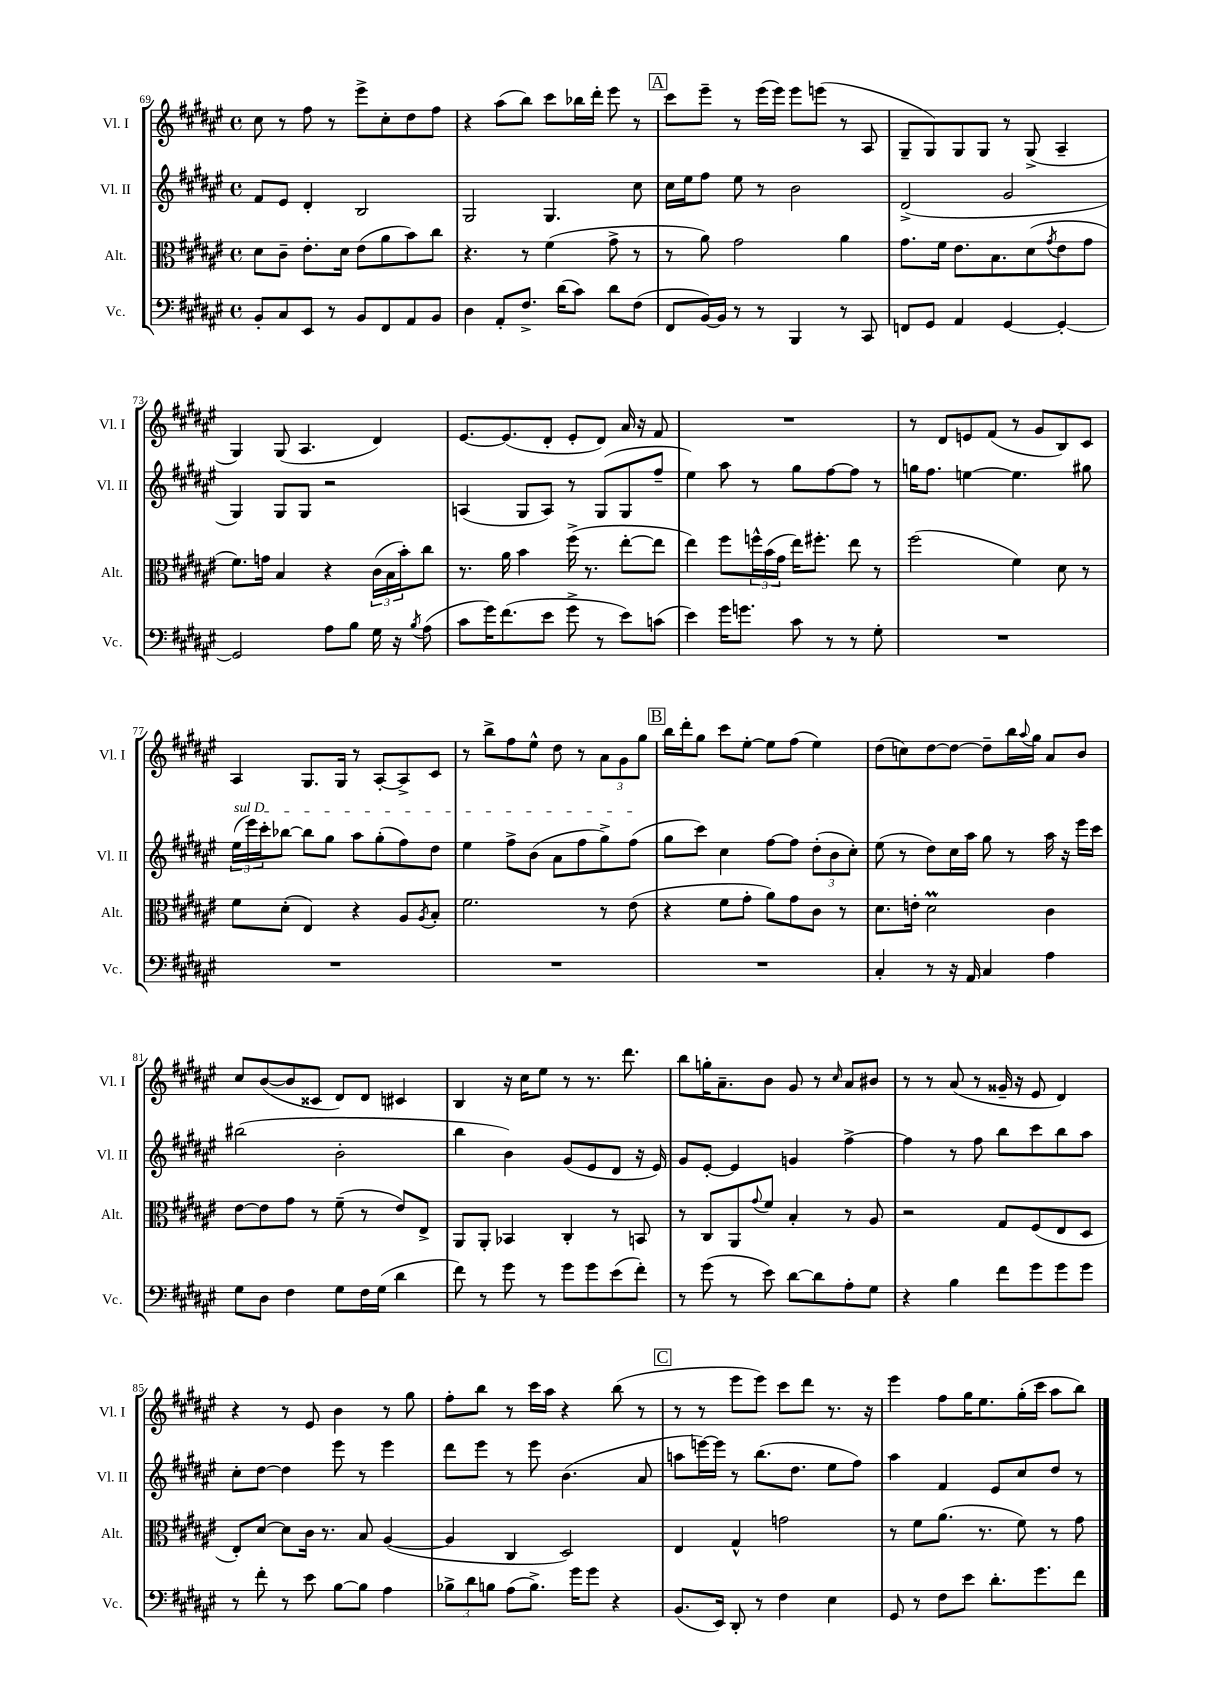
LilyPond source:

<<
\new StaffGroup <<
\new Staff = "s0" \with { instrumentName = "Vl. I" shortInstrumentName = "Vl. I" } {
    \clef treble \key fis \major \defaultTimeSignature \time 4/4
    cis''8 r8 fis''8 r8 eis'''8-> cis''8-. dis''8 fis''8 |
    r4 ais''8( b''8) cis'''8 bes''16 dis'''16-. eis'''8 r8 |
    \mark \markup { \box "A" } cis'''8 eis'''8-- r8 eis'''16( eis'''16) eis'''8 e'''8( r8 ais8 |
    gis8-- gis8) gis8 gis8 r8 gis8->( ais4-- |
    gis4) gis8( ais4. dis'4) |
    eis'8.~ eis'8.( dis'8-. eis'8-. dis'8) ais'16 r16 fis'8 |
    R1 |
    r8 dis'8 e'8 fis'8( r8 gis'8 b8) cis'8 |
    ais4 gis8. gis16 r8 ais8~-. ais8-> cis'8 |
    r8 b''8-> fis''8 eis''8-^ dis''8 r8 \tuplet 3/2 { ais'8 gis'8 gis''8 } |
    \mark \markup { \box "B" } b''16 dis'''16-. gis''8 cis'''8 eis''8~-. eis''8 fis''8( eis''4) |
    dis''8( c''8) dis''8~ dis''8~ dis''8-- b''16 \appoggiatura { ais''8 } gis''16 ais'8 b'8 |
    cis''8 b'8~( b'8 cisis'8 dis'8) dis'8 cis'4 |
    b4 r16 cis''16 eis''8 r8 r8. dis'''8. |
    b''8 g''16-. ais'8.-- b'8 gis'8 r8 \grace { cis''16 } ais'8 bis'8 |
    r8 r8 ais'8( r8 gisis'16-- r16 eis'8 dis'4) |
    r4 r8 eis'8 b'4 r8 gis''8 |
    fis''8-. b''8 r8 cis'''16 ais''16 r4 b''8( r8 |
    \mark \markup { \box "C" } r8 r8 eis'''8 eis'''8) cis'''8 dis'''8 r8. r16 |
    eis'''4 fis''8 gis''16 eis''8. gis''16-.( cis'''16 ais''8 b''8) \bar "|." |
}
\new Staff = "s1" \with { instrumentName = "Vl. II" shortInstrumentName = "Vl. II" } {
    \clef treble \key fis \major \defaultTimeSignature \time 4/4
    fis'8 eis'8 dis'4-. b2 |
    gis2 gis4. cis''8 |
    \mark \markup { \box "A" } cis''16 eis''16 fis''8 eis''8 r8 b'2 |
    dis'2->( gis'2 |
    gis4) gis8 gis8 r2 |
    a4( gis8 a8) r8 gis8( gis8 fis''8-- |
    eis''4) ais''8 r8 gis''8 fis''8~ fis''8 r8 |
    g''16 fis''8. e''4~ e''4. gis''8 |
    \tuplet 3/2 { \once \override TextSpanner.bound-details.left.text = \markup { \italic "sul D" } eis''16\startTextSpan( eis'''16) cis'''16-. } bes''8~ bes''8 gis''8 ais''8 gis''8-.( fis''8) dis''8 |
    eis''4 fis''8-> b'8( ais'8 fis''8 gis''8->) fis''8\stopTextSpan( |
    \mark \markup { \box "B" } gis''8 cis'''8) cis''4 fis''8~ fis''8 \tuplet 3/2 { dis''8-.( b'8 cis''8-.) } |
    eis''8( r8 dis''8) cis''16 ais''16 gis''8 r8 ais''16 r16 eis'''16 cis'''16 |
    bis''2( b'2-. |
    b''4 b'4) gis'8( eis'8 dis'8 r16 eis'16) |
    gis'8 eis'8~-. eis'4 g'4 fis''4~-> |
    fis''4 r8 fis''8 b''8 cis'''8 b''8 ais''8 |
    cis''8-. dis''8~ dis''4 eis'''8 r8 eis'''4 |
    dis'''8 eis'''8 r8 eis'''8 b'4.( ais'8 |
    \mark \markup { \box "C" } a''8 e'''16~) e'''16 r8 b''8.( dis''8. eis''8 fis''8) |
    ais''4 fis'4 eis'8 cis''8 dis''8 r8 \bar "|." |
}
\new Staff = "s2" \with { instrumentName = "Alt." shortInstrumentName = "Alt." } {
    \clef alto \key fis \major \defaultTimeSignature \time 4/4
    dis'8 cis'8-- eis'8.-. dis'16 eis'8( ais'8 b'8) cis''8 |
    r4. r8 fis'4( gis'8-> r8 |
    \mark \markup { \box "A" } r8 ais'8) gis'2 ais'4 |
    gis'8. fis'16 eis'8. b8. dis'8( \acciaccatura { gis'8 } eis'8 gis'8 |
    fis'8.) g'16 b4 r4 \tuplet 3/2 { cis'16( b16 b'16-.) } cis''8 |
    r8. ais'16 b'4 fis''16->( r8. eis''8~-. eis''8 |
    eis''4) fis''8 \tuplet 3/2 { f''16-^ b'16( gis'16 } eis''16) fis''8.-. eis''8 r8 |
    fis''2( fis'4) dis'8 r8 |
    fis'8 dis'8-.( eis4) r4 ais8 \acciaccatura { ais8 } b8-. |
    fis'2. r8 eis'8( |
    \mark \markup { \box "B" } r4 fis'8 gis'8-. ais'8) gis'8 cis'8 r8 |
    dis'8. e'16-. dis'2\prall cis'4 |
    eis'8~ eis'8 gis'8 r8 fis'8--( r8 eis'8) eis8-> |
    ais,8 ais,8-. bes,4 cis4-. r8 b,8 |
    r8 cis8 ais,8 \appoggiatura { gis'8 } fis'8 b4-. r8 ais8 |
    r2 gis8 fis8( eis8 dis8 |
    eis8-.) dis'8~ dis'8 cis'16 r8. b8 ais4~( |
    ais4 cis4 dis2) |
    \mark \markup { \box "C" } eis4 gis4-^ g'2 |
    r8 fis'8 ais'8.( r8. fis'8) r8 gis'8 \bar "|." |
}
\new Staff = "s3" \with { instrumentName = "Vc." shortInstrumentName = "Vc." } {
    \clef bass \key fis \major \defaultTimeSignature \time 4/4
    b,8-. cis8 eis,8 r8 b,8 fis,8 ais,8 b,8 |
    dis4 ais,8-. fis8.-> dis'16( cis'8) dis'8 fis8( |
    \mark \markup { \box "A" } fis,8 b,16~) b,16 r8 r8 b,,4 r8 cis,8 |
    f,8 gis,8 ais,4 gis,4~ gis,4~-. |
    gis,2 ais8 b8 gis16 r16 \acciaccatura { b8 } ais8( |
    cis'8 gis'16) fis'8.( eis'8 gis'8-> r8 eis'8) c'8( |
    eis'4) gis'16 g'8. cis'8 r8 r8 gis8-. |
    R1 |
    R1 |
    R1 |
    \mark \markup { \box "B" } R1 |
    cis4-. r8 r16 ais,16 cis4 ais4 |
    gis8 dis8 fis4 gis8 fis16 gis16( dis'4 |
    fis'8) r8 gis'8 r8 gis'8 gis'8 eis'8( fis'8-.) |
    r8 gis'8( r8 eis'8) dis'8~ dis'8 ais8-. gis8 |
    r4 b4 fis'8 gis'8 gis'8 gis'8 |
    r8 fis'8-. r8 eis'8 b8~ b8 ais4 |
    \tuplet 3/2 { bes8-> dis'8 b8 } ais8( b8.->) gis'16 gis'8 r4 |
    \mark \markup { \box "C" } b,8.( eis,16) dis,8-. r8 fis4 eis4 |
    gis,8 r8 fis8 eis'8 dis'8.-. gis'8. fis'8 \bar "|." |
}
>>
>>
\layout { \context { \Score currentBarNumber = #69 } }
